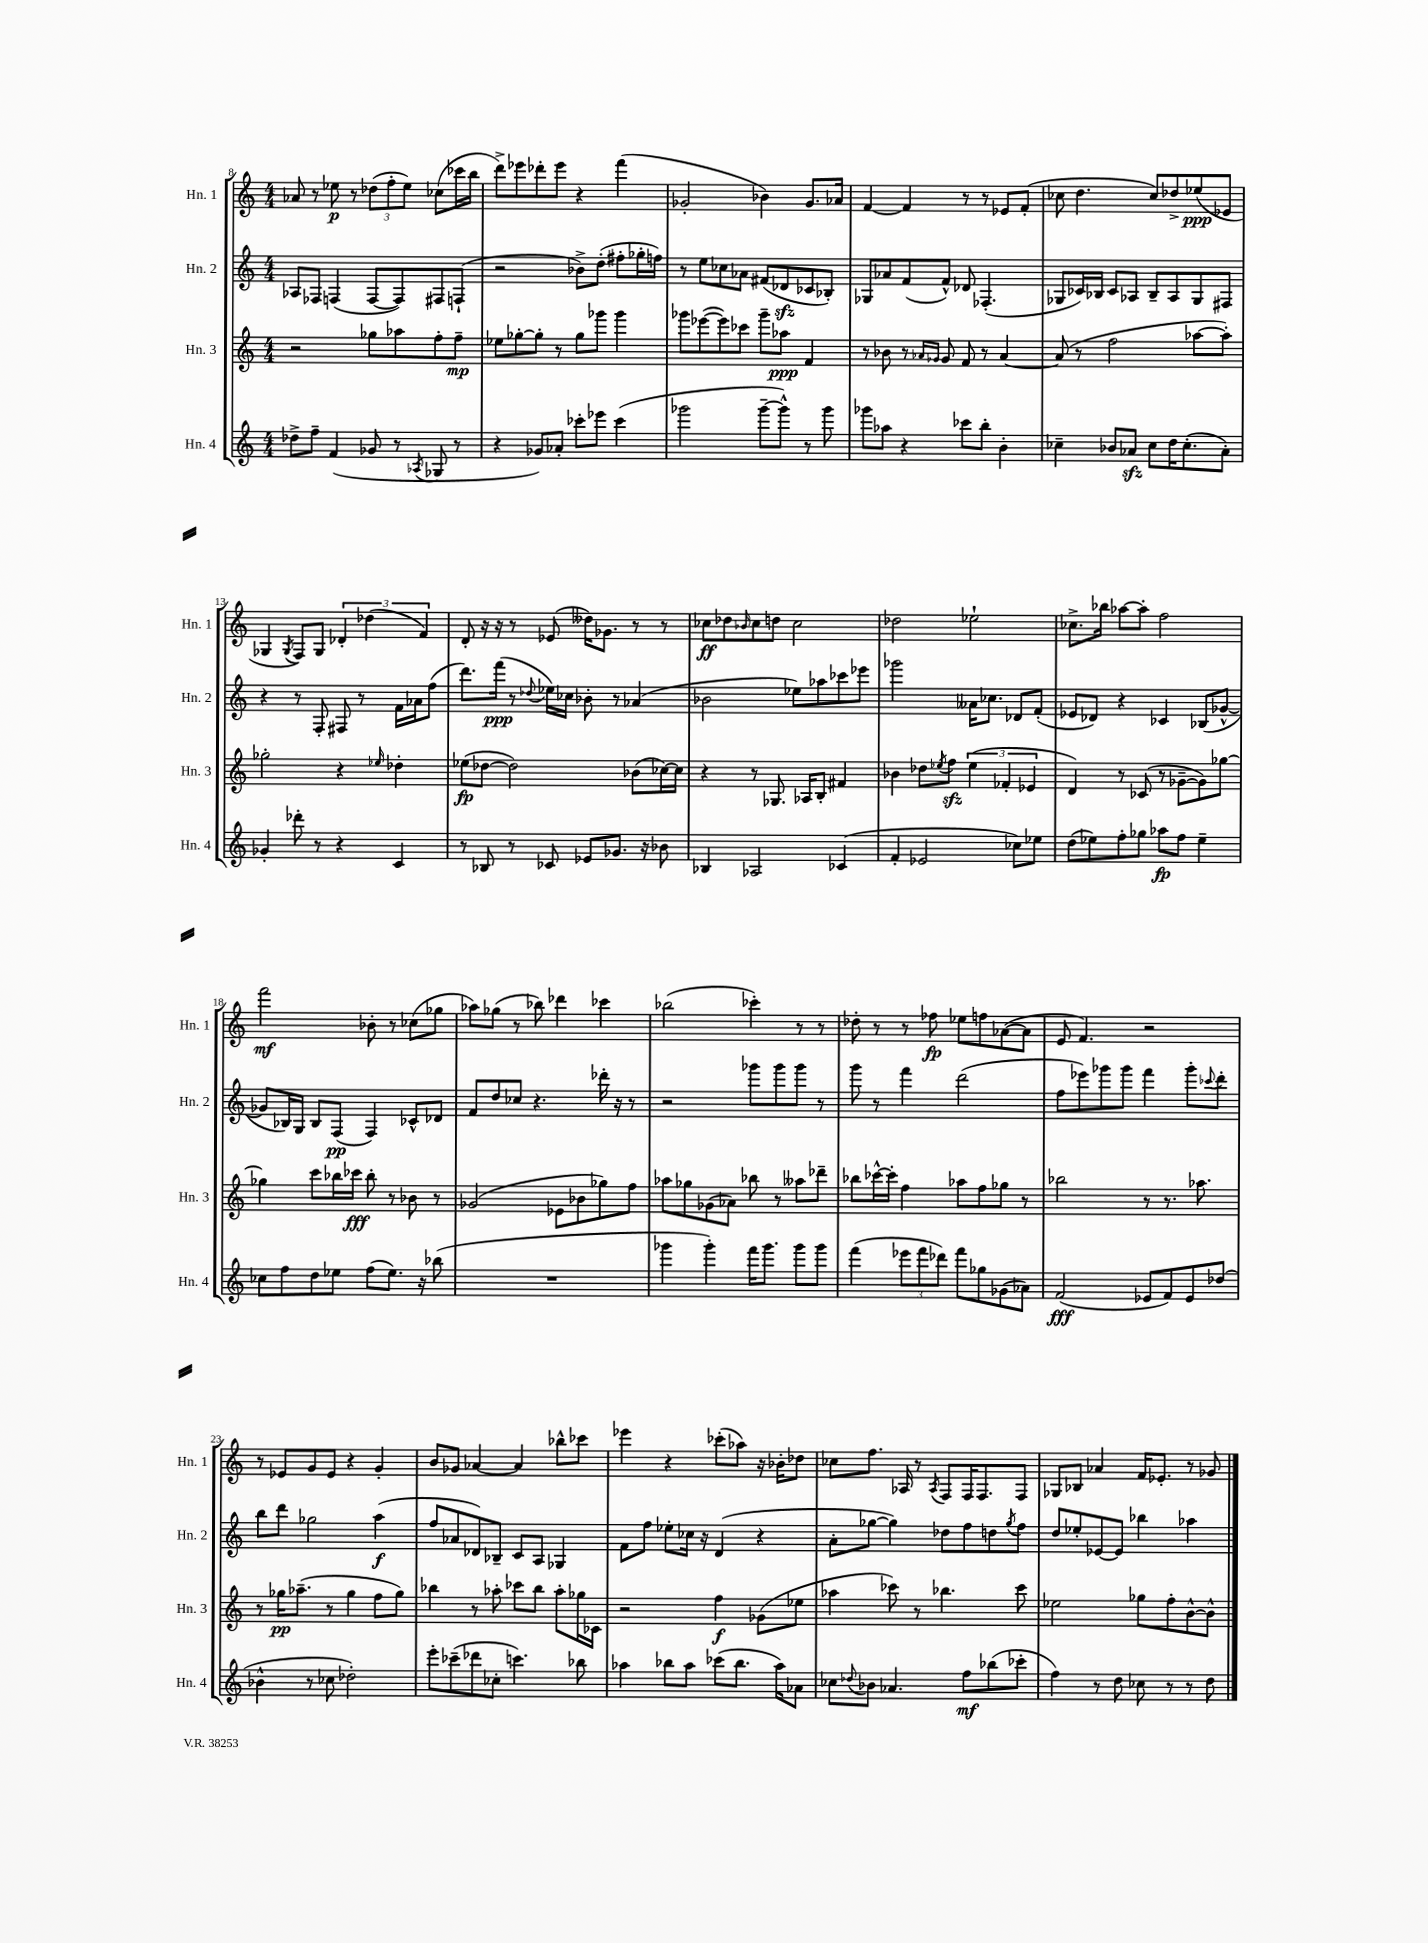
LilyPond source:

<<
\new StaffGroup <<
\new Staff = "s0" \with { instrumentName = "Hn. 1" shortInstrumentName = "Hn. 1" } {
    \clef treble \key c \major \numericTimeSignature \time 4/4
    aes'8 r8 ees''8\p r8 \tuplet 3/2 { des''8( f''8-. ees''8) } ces''8( ces'''16 b''16 |
    d'''8->) ees'''8 des'''8-. ees'''8 r4 f'''4( |
    ges'2-. bes'4) ges'8. aes'16 |
    f'4~ f'4 r8 r8 ees'8 f'8-.( |
    ces''8 d''4. ces''8) des''8-> ees''8\ppp( ees'8 |
    ges4 \acciaccatura { ges8 } f8) ges8 \tuplet 3/2 { des'4-. des''4( f'4) } |
    d'8-. r16 r16 r8 ees'8( deses''16) ges'8. r8 r8 |
    ces''8\ff des''8 \grace { bes'16 } ces''8 d''8 ces''2 |
    des''2 ees''2-! |
    ces''8.-> bes''16 aes''8~ aes''8-. f''2 |
    f'''2\mf bes'8-. r8 ces''8( ges''8 |
    aes''8) ges''8( r8 bes''8) des'''4 ces'''4 |
    bes''2( ces'''4-.) r8 r8 |
    des''8-. r8 r8 fes''8\fp ees''8 f''8 aes'8~( aes'8 |
    e'8 f'4.) r2 |
    r8 ees'8 g'8 ees'8 r4 g'4-. |
    b'8 ges'8 aes'4~ aes'4 bes''8-^ ces'''8 |
    ees'''4 r4 ces'''8-.( aes''8) r16 bes'16-. des''8 |
    ces''8 f''8. aes16 r8 \acciaccatura { aes8 } f8 f16 f8. f8 |
    ges8 bes8 aes'4 f'16 ees'8.-. r8 ges'8 \bar "|." |
}
\new Staff = "s1" \with { instrumentName = "Hn. 2" shortInstrumentName = "Hn. 2" } {
    \clef treble \key c \major \numericTimeSignature \time 4/4
    aes8 fes8 f4( f8~ f8) fis8 f8-!( |
    r2 bes'8->) d''8-.( fis''8-. ges''16-. f''16) |
    r8 e''8 ces''8 aes'8 fis'8( des'8\sfz ces'8 bes8-.) |
    ges8 aes'8 f'8( f'8-^) des'8 fes4.-.( |
    ges8 ces'16) bes16 ces'8 aes8 bes8-- aes8 ges8 fis8 |
    r4 r8 f8-. fis8 r8 f'16 aes'16 f''8( |
    d'''8.) f'''16\ppp( r8 \appoggiatura { des''8 } ees''16) ces''16 bes'8-. r8 aes'4( |
    bes'2 ees''8) aes''8 ces'''8 ees'''8 |
    ges'''2 aeses'16 ces''8. des'8 f'8-.( |
    ees'8 des'8) r4 ces'4 bes8( ges'8~-^ |
    ges'8 bes16) g16 bes8 f8\pp( f4) ces'8-^ des'8 |
    f'8 d''8 ces''8 r4. des'''16-. r16 r8 |
    r2 ges'''8 ges'''8 ges'''8 r8 |
    g'''8 r8 f'''4 d'''2( |
    f''8 ees'''8) ges'''8 ges'''8 f'''4 ges'''8-. \appoggiatura { ces'''8 } d'''8-. |
    b''8 d'''8 ges''2 a''4\f( |
    f''8 aes'8 des'8) bes8-- c'8 a8 ges4 |
    f'8 f''8 ees''8-. ces''16 r16 d'4( r4 |
    a'8-. ges''8~ ges''4) des''8 f''8 d''8 \acciaccatura { ges''8 } f''8 |
    d''8 ees''8-. ees'8~ ees'8 bes''4 aes''4 \bar "|." |
}
\new Staff = "s2" \with { instrumentName = "Hn. 3" shortInstrumentName = "Hn. 3" } {
    \clef treble \key c \major \numericTimeSignature \time 4/4
    r2 ges''8 aes''8 f''8-. f''8--\mp |
    ees''8 ges''8~-. ges''8-. r8 ges''8 ges'''8 ges'''4 |
    ges'''8 ees'''8~( ees'''8) ces'''8 ges'''8-- aes''8\ppp f'4 |
    r8 bes'8 r8 \grace { aes'16 ges'16 } ges'8 f'8 r8 aes'4~ |
    aes'8( r8 f''2 aes''8~ aes''8-.) |
    ges''2-. r4 \grace { ees''16 } des''4-. |
    ees''8\fp( des''8~ des''2) bes'8( ces''16~) ces''16 |
    r4 r8 ges8. aes16 b8-. fis'4 |
    bes'4 des''8 \acciaccatura { ees''8 } f''8\sfz \tuplet 3/2 { ees''4( fes'4-. ees'4 } |
    d'4) r8 ces'8( r8 ges'8~-- ges'8) ges''8~ |
    ges''4 c'''8 bes''16 ces'''16\fff bes''8-. r8 bes'8 r8 |
    ges'2( ees'8 bes'8 ges''8) f''8 |
    aes''8 ges''8 ges'8( aes'8) bes''8 r8 aeses''8 des'''8-- |
    bes''8 ces'''16~-^ ces'''16-. f''4 aes''8 f''8 ges''8 r8 |
    bes''2 r8 r8. aes''8. |
    r8 ges''16\pp aes''8.--( r8 ges''4 f''8 ges''8) |
    bes''4 r8 aes''8-. ces'''8 bes''8 aes''8-. ges''16 ces'16 |
    r2 f''4\f ges'8( ees''8 |
    aes''4 ces'''8) r8 bes''4. ces'''8 |
    ees''2 ges''8 f''8-. b'8~-^ b'8-^ \bar "|." |
}
\new Staff = "s3" \with { instrumentName = "Hn. 4" shortInstrumentName = "Hn. 4" } {
    \clef treble \key c \major \numericTimeSignature \time 4/4
    des''8-> f''8-- f'4( ges'8 r8 \acciaccatura { aes8 } ges8 r8 |
    r4 ges'8) aes'8-. ces'''8-. ees'''8 ces'''4( |
    ges'''2 ges'''8~-- ges'''8-^) r8 ges'''8 |
    ges'''8 aes''8 r4 ces'''8 b''8-. b'4-. |
    ces''4-- bes'8 aes'8\sfz ces''8 d''16 ces''8.-.( aes'8-.) |
    ges'4-. des'''8-. r8 r4 c'4 |
    r8 bes8 r8 ces'8 ees'8 ges'8. r16 bes'8 |
    bes4 aes2 ces'4( |
    f'4-. ees'2 ces''8) ees''8 |
    d''8( ees''8) f''8-. ges''8 aes''8\fp f''8 ees''4-- |
    ces''8 f''8 d''8 ees''8 f''8( ees''8.) r16 bes''8( |
    R1 |
    ges'''4 ges'''4-.) f'''16 ges'''8. ges'''8 ges'''8 |
    f'''4( \tuplet 3/2 { ees'''8 f'''8 des'''8) } f'''8 ges''8 ges'8( aes'8) |
    f'2\fff( ees'8 f'8) ees'8 des''8( |
    bes'4-^ r8 ces''8 des''2-.) |
    e'''8-. ces'''8--( des'''8 ces''8-. c'''4.) bes''8 |
    aes''4 bes''8 aes''8 ces'''8( bes''8. aes''16) aes'8 |
    ces''8 \appoggiatura { des''8 } bes'8 aes'4. f''8\mf bes''8( ces'''8-. |
    f''4) r8 d''8 ces''8 r8 r8 d''8 \bar "|." |
}
>>
>>
\layout { \context { \Score currentBarNumber = #8 } }
